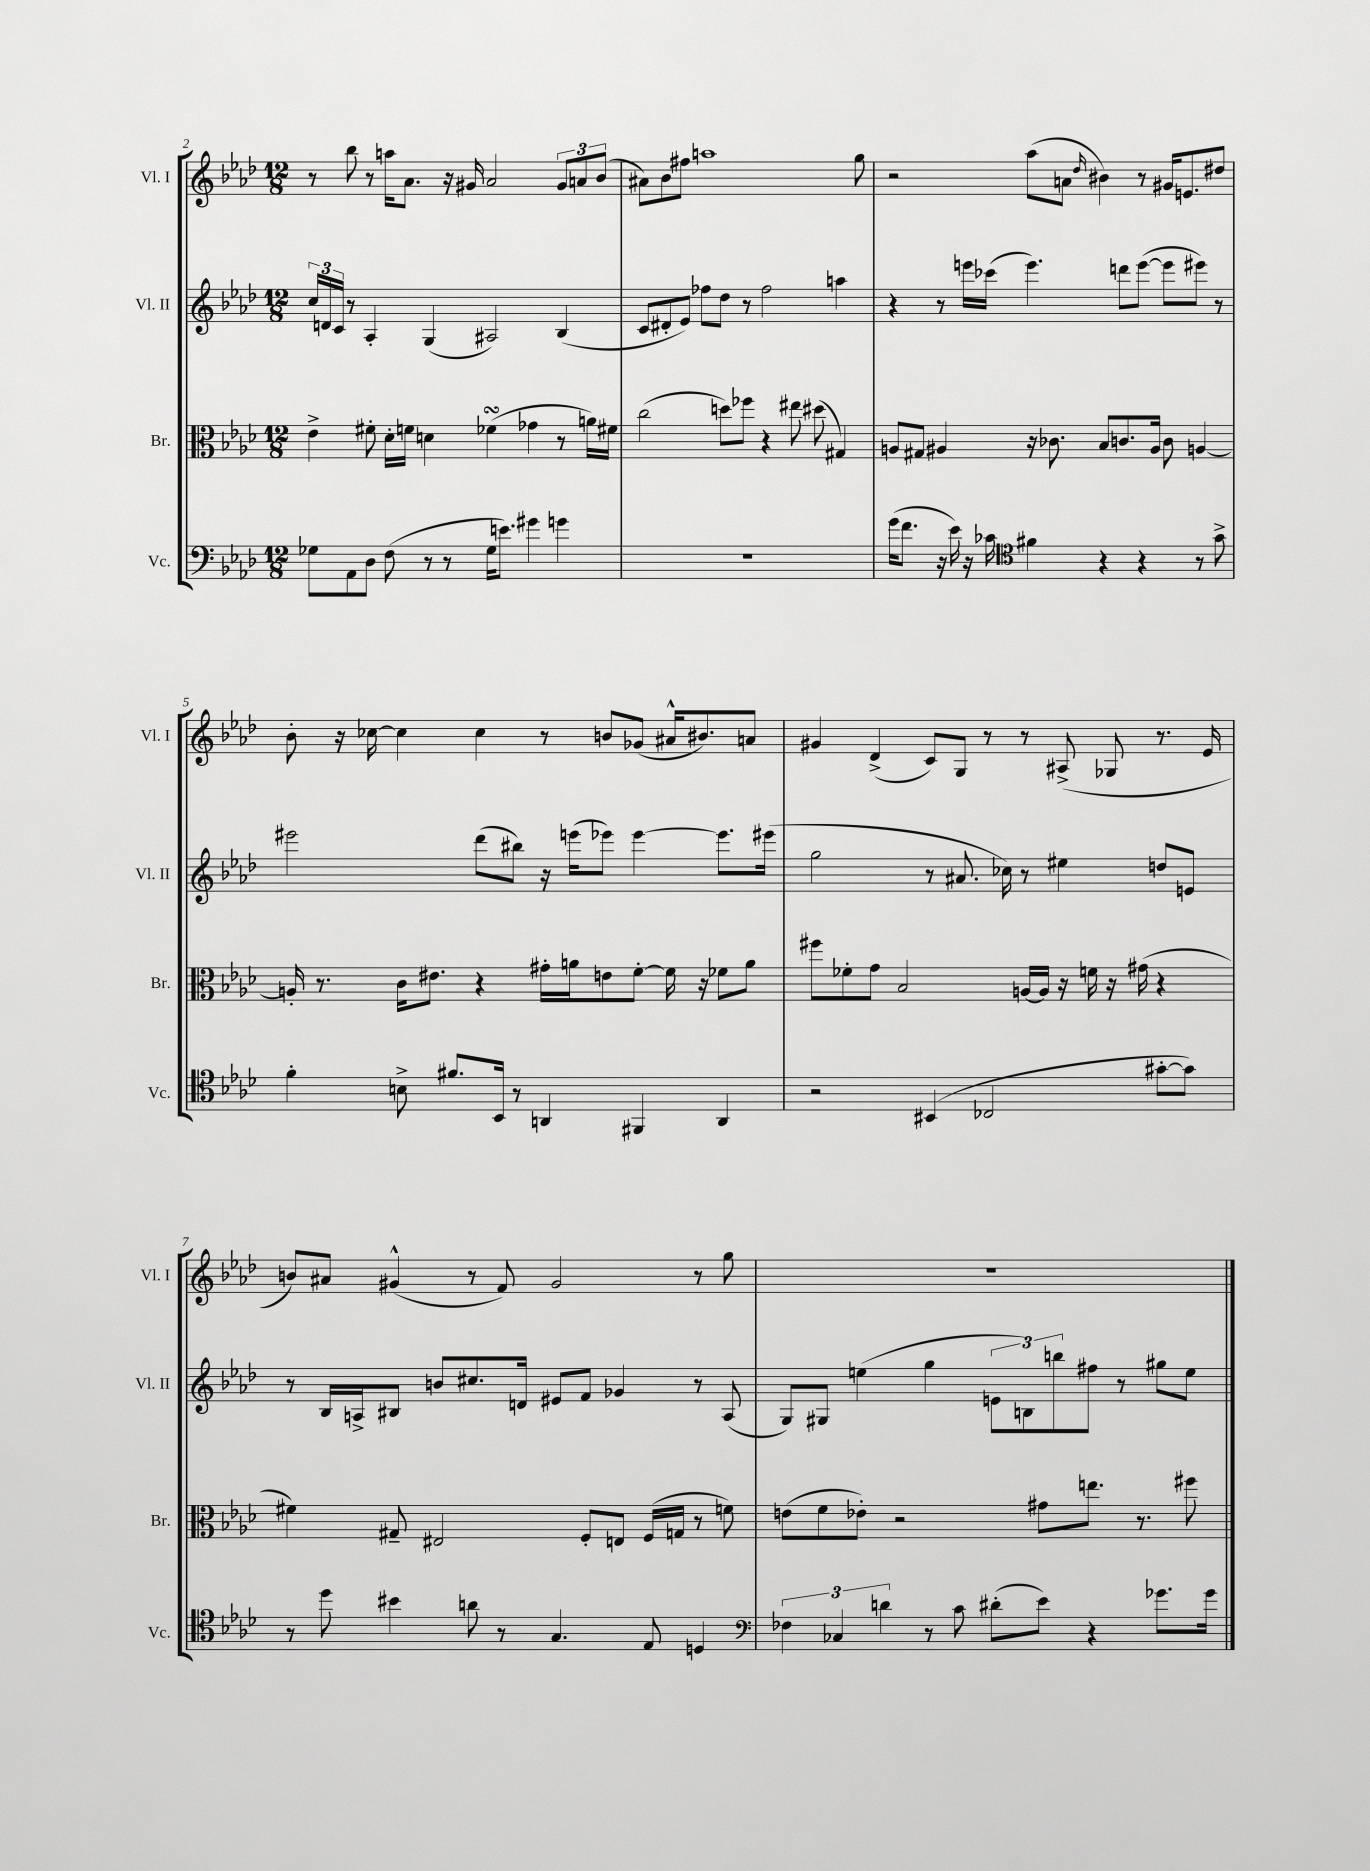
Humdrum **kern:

**kern	**kern	**kern	**kern
*staff4	*staff3	*staff2	*staff1
*clefF4	*clefC3	*clefG2	*clefG2
*k[b-e-a-d-]	*k[b-e-a-d-]	*k[b-e-a-d-]	*k[b-e-a-d-]
*M12/8	*M12/8	*M12/8	*M12/8
8G-	4e-^	24cc	8r
.	.	24d	.
.	.	24c	.
8AA-	.	8r	8bb-
8D-	8f#'	4A-'	8r
(8F	16d-'	.	16aa
.	16f	.	8.a-
8r	4d	(4G	.
8r	.	.	16r
.	.	.	16g#
16G-	(4f-	2A#)	2a-
8.e)	.	.	.
4g#	4g-	.	.
4g	8r	(4B-	12g#
.	.	.	12a
.	16a)	.	.
.	.	.	(12b-
.	16f#	.	.
=	=	=	=
1.r	(2cc	8c	8a#)
.	.	8d#'	8b-
.	.	8e-)	8ff#
.	.	8ff-	1aa
.	8dd)	8dd-	.
.	8ff-	8r	.
.	4r	2ff-	.
.	8ee#	.	.
.	(8dd#	.	.
.	4G#)	4aa	.
.	.	.	8gg
=	=	=	=
(16g	8A	4r	2r
8.f	.	.	.
.	8G#	.	.
16r	4A#	8r	.
16e-)	.	.	.
16r	.	16eee	.
16c-	.	(16ccc-	.
*clefC4	*	*	*
4f#	16r	4.eee)	(8aa-
.	8.c-	.	.
.	.	.	8a
.	.	.	16qqdd-
4r	8B-	.	4b#)
.	8.c	8ddd	.
4r	.	([8eee	8r
.	16A#	.	.
.	8c	8eee]	16g#
.	.	.	8.e
8r	[4A	8eee#)	.
8g^	.	8r	8dd#
=	=	=	=
4f'	16A']	2eee#	8b-'
.	8.r	.	.
.	.	.	16r
.	.	.	[16cc-
8B^	16c	.	4cc-]
.	8.e#	.	.
8.f#	.	.	.
.	4r	(8ddd-	4cc-
16BB-	.	.	.
8r	.	8bb#)	.
4AA	16g#'	16r	8r
.	16a	(16eee	.
.	8e	8eee-)	8b
4FF#	[8f'	[4eee-	(8g-
.	16f]	.	16a#^^
.	16r	.	8.b#)
4AA	8f-	8.eee-]	.
.	8a	.	8a
.	.	(16eee#	.
=	=	=	=
2r	8ff#	2gg	4g#
.	8f-'	.	.
.	8g	.	(4d-^
.	2B-	.	.
(4BB#	.	8r	8c)
.	.	8.a#	8G
2C-	.	.	8r
.	.	16cc-)	.
.	[16A	8r	8r
.	16A]	.	.
.	16r	4ee#	(8A#^
.	16f	.	.
.	16r	.	8G-
.	(16g#	.	.
[8g#'	4r	8dd	8.r
8g#])	.	8e	.
.	.	.	16e-
=	=	=	=
8r	4f#)	8r	8b)
8dd-	.	16B-	8a#
.	.	16A^	.
4b#	8G#~	8B#	(4g#^^
.	2E#	8b	.
8a	.	8.cc#	8r
8r	.	.	8f)
.	.	16d	.
4.G	.	8e#	2g#
.	8F'	8f	.
.	8E	4g-	.
8E-	(16F	.	.
.	16G	.	.
4D	8r	8r	8r
.	8f)	(8A	8gg
=	=	=	=
*clefF4	*	*	*
6F-	(8e	8G)	1.r
.	8f	8G#	.
6C-	.	.	.
.	8e-')	(4ee	.
6d	.	.	.
.	2r	.	.
8r	.	4gg	.
8c	.	.	.
(8d#'	.	12e	.
.	.	12B)	.
8e-)	8g#	.	.
.	.	12bb	.
4r	8.ee	8ff#	.
.	.	8r	.
.	8.r	.	.
8.g-	.	8gg#	.
.	8ff#	8ee	.
16g-	.	.	.
==	==	==	==
*-	*-	*-	*-
